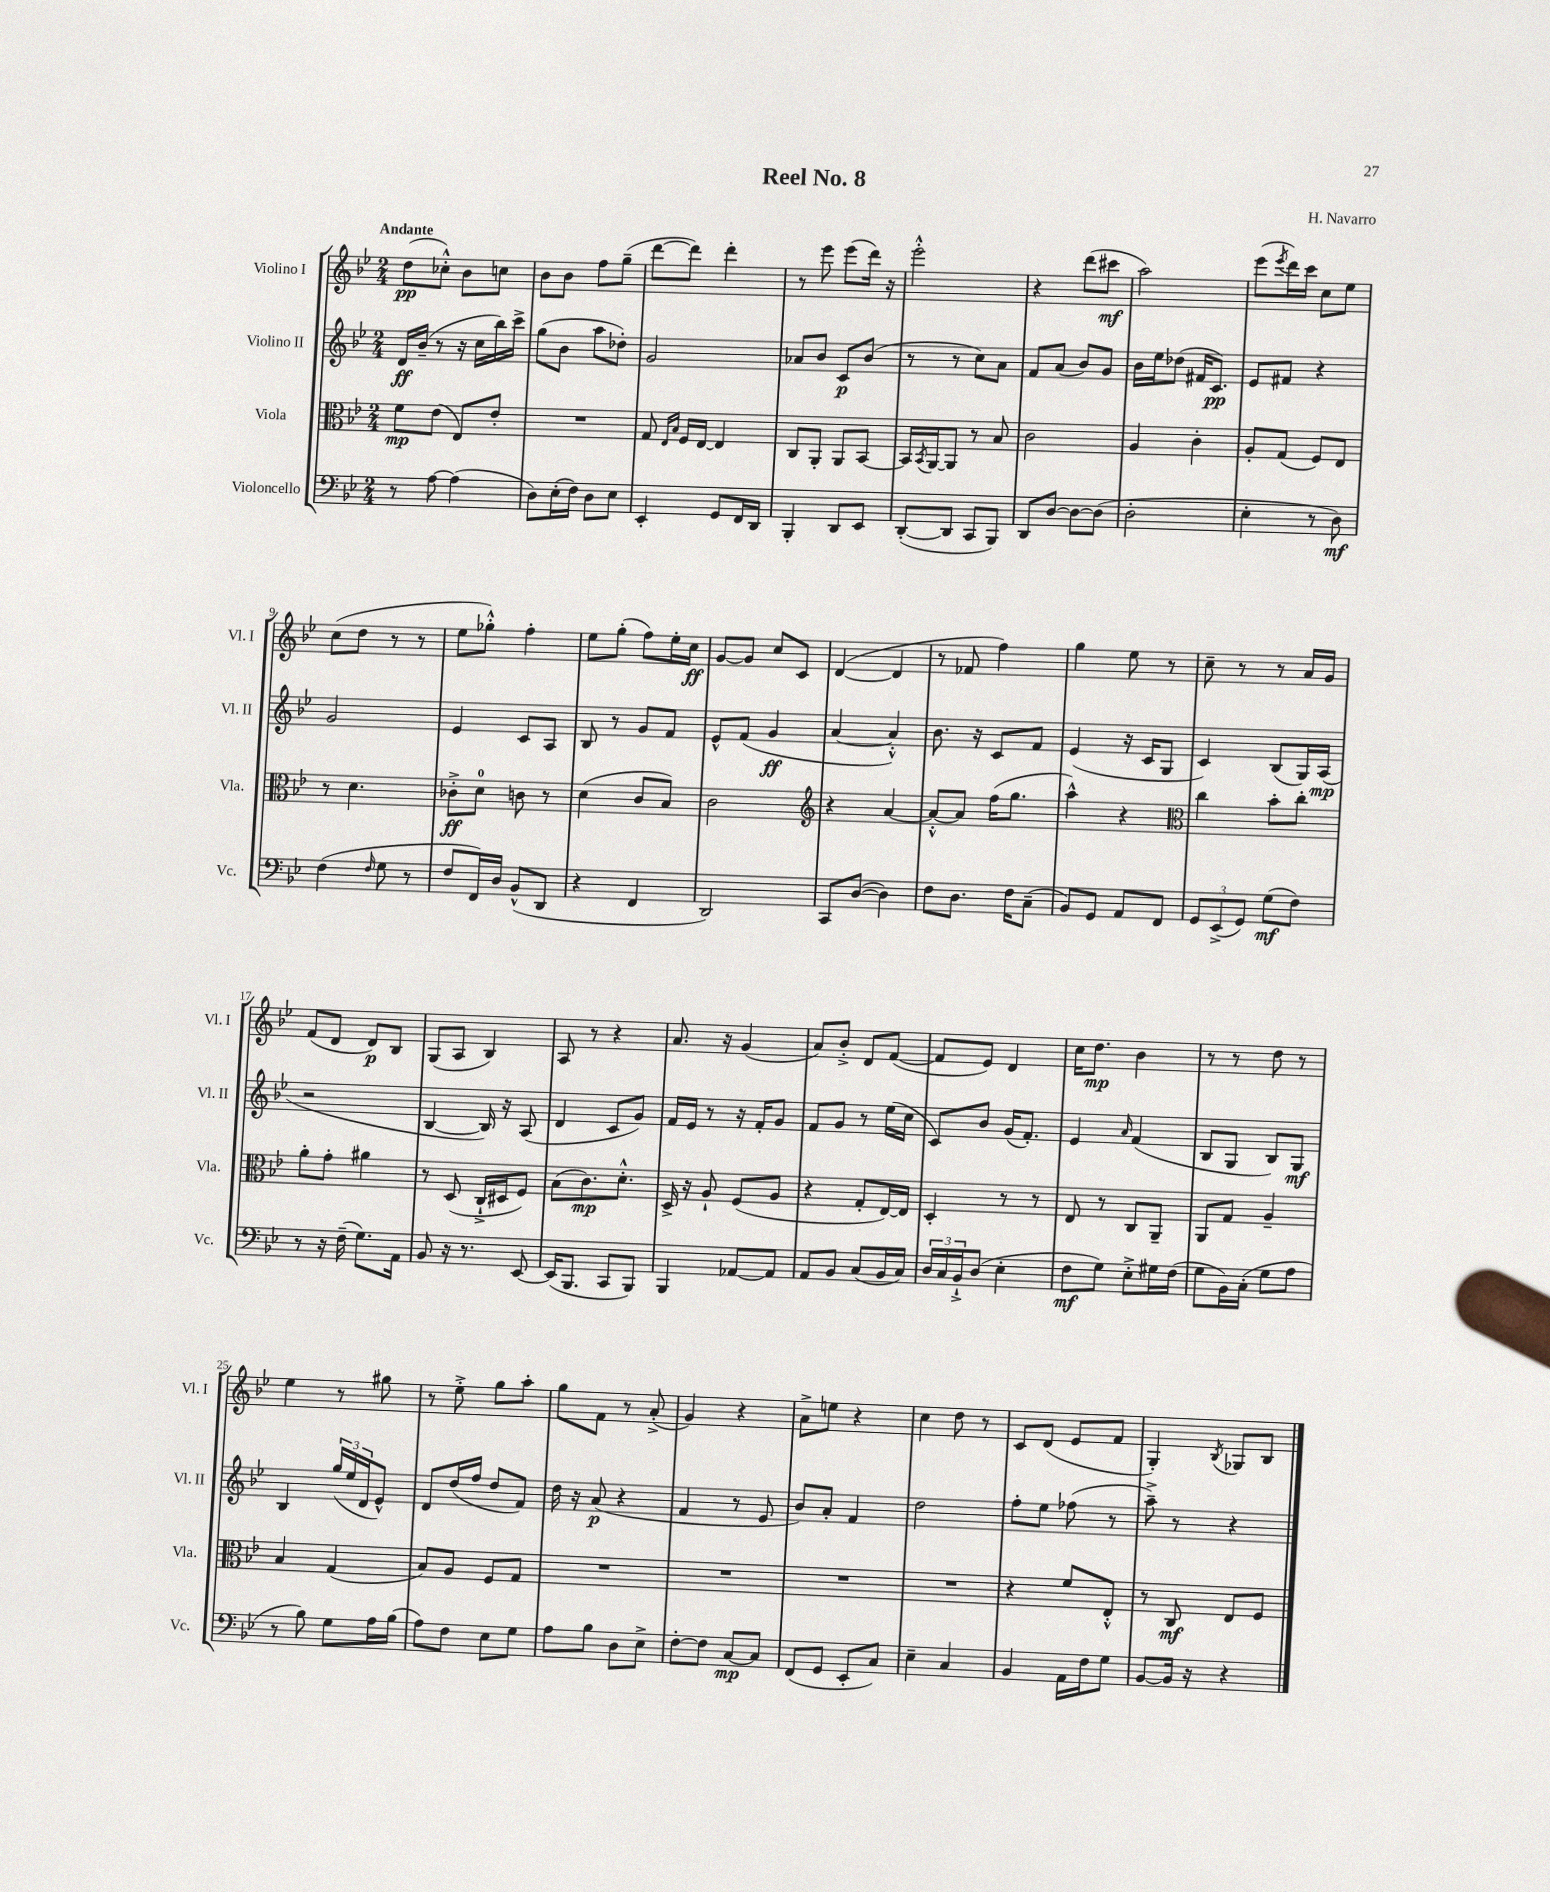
\header { title = "Reel No. 8" composer = "H. Navarro" }
<<
\new StaffGroup <<
\new Staff = "s0" \with { instrumentName = "Violino I" shortInstrumentName = "Vl. I" } {
    \clef treble \key bes \major \numericTimeSignature \time 2/4 \tempo "Andante"
    d''8\pp( ces''8-.-^) bes'8 c''8 |
    bes'8 bes'8 f''8 g''8--( |
    d'''8~ d'''8) d'''4-. |
    r8 ees'''8 ees'''8( d'''16) r16 |
    ees'''2-.-^ |
    r4 d'''8( cis'''8\mf |
    a''2) |
    ees'''8( \acciaccatura { ees'''8 } d'''16) c'''16 c''8 ees''8 |
    c''8( d''8 r8 r8 |
    ees''8 ges''8-.-^) f''4-. |
    ees''8 g''8-.( f''8) ees''16-. c''16\ff |
    g'8~ g'8 c''8 c'8 |
    d'4~( d'4 |
    r8 fes'8 f''4) |
    g''4 ees''8 r8 |
    c''8-- r8 r8 a'16 g'16 |
    f'8( d'8 d'8\p) bes8 |
    g8( a8 bes4) |
    a8 r8 r4 |
    a'8. r16 g'4( |
    a'8) bes'8-.-> d'8 f'8~( |
    f'8 ees'8) d'4 |
    c''16 d''8.\mp bes'4 |
    r8 r8 d''8 r8 |
    ees''4 r8 gis''8 |
    r8 ees''8-.-> g''8 a''8-. |
    g''8 f'8 r8 a'8-.->( |
    g'4) r4 |
    a'8-> e''8 r4 |
    c''4 d''8 r8 |
    c'8 d'8( ees'8 f'8 |
    g4-.) \acciaccatura { bes8 } ges8 bes8 \bar "|." |
}
\new Staff = "s1" \with { instrumentName = "Violino II" shortInstrumentName = "Vl. II" } {
    \clef treble \key bes \major \numericTimeSignature \time 2/4
    d'16\ff bes'16--( r8 r16 c''16 bes''16) c'''16-> |
    g''8( bes'8 a''8 des''8-.) |
    g'2 |
    aes'8 bes'8 c'8\p bes'8( |
    r8 r8 c''8) a'8 |
    f'8 a'8( bes'8) g'8 |
    bes'16 ees''16 des''8( fis'16 c'8.\pp) |
    ees'8 fis'8 r4 |
    g'2 |
    ees'4 c'8 a8 |
    bes8 r8 g'8 f'8 |
    ees'8-^ f'8( g'4\ff |
    a'4~ a'4-.-^) |
    bes'8. r16 c'8 f'8 |
    ees'4( r16 c'16 g8 |
    c'4) bes8( g16) a16\mp( |
    r2 |
    bes4~ bes16) r16 a8( |
    d'4 c'8 g'8) |
    f'16 ees'16 r8 r16 f'16-. g'8 |
    f'8 g'8 r8 ees''16( c''16 |
    c'8) bes'8 g'16( f'8.-.) |
    ees'4 \grace { a'16 } f'4( |
    bes8 g8 bes8) g8\mf |
    bes4 \tuplet 3/2 { g''16( ees''16 d'16 } ees'8-^) |
    d'8 d''16( f''16 d''8 f'8) |
    d''16 r16 a'8\p( r4 |
    f'4 r8 ees'8 |
    bes'8) a'8-. f'4 |
    d''2 |
    f''8-. ees''8 fes''8( r8 |
    a''8--->) r8 r4 \bar "|." |
}
\new Staff = "s2" \with { instrumentName = "Viola" shortInstrumentName = "Vla." } {
    \clef alto \key bes \major \numericTimeSignature \time 2/4
    f'8\mp ees'8( ees8) ees'8-. |
    R2 |
    g8 \grace { ees16 bes16 } f16 ees16~ ees4 |
    c8 a,8-. a,8 bes,8~ |
    bes,16 \acciaccatura { bes,8 } a,16~ a,8 r8 bes8 |
    c'2 |
    a4 c'4-. |
    a8-. g8( f8) ees8 |
    r8 d'4. |
    ces'8-.->\ff d'8-0 c'8 r8 |
    d'4( c'8 bes8) |
    c'2 |
    \clef treble r4 a'4~ |
    a'8~-.-^ a'8 f''16( g''8. |
    a''4-^) r4 |
    \clef alto c''4 bes'8-. c''8-. |
    a'8-. g'8-. ais'4 |
    r8 d8( c16-!-> dis16 f8) |
    bes8( c'8.\mp) d'8.-.-^ |
    d16-> r16 a8-! f8( a8 |
    r4 g8-. ees16~) ees16 |
    d4-. r8 r8 |
    ees8 r8 c8 a,8-- |
    a,8 g8 a4-- |
    bes4 g4( |
    bes8) a8 f8 g8 |
    R2 |
    R2 |
    R2 |
    R2 |
    r4 f'8 ees8-.-^ |
    r8 c8\mf ees8 f8 \bar "|." |
}
\new Staff = "s3" \with { instrumentName = "Violoncello" shortInstrumentName = "Vc." } {
    \clef bass \key bes \major \numericTimeSignature \time 2/4
    r8 a8~ a4( |
    d8) ees16-.( f16) d8 ees8 |
    ees,4-. g,8 f,16 d,16 |
    bes,,4-. d,8 ees,8 |
    d,8~-.( d,8 c,8 bes,,8) |
    d,8 d8~ d8~ d8( |
    d2-. |
    ees4-. r8 d8\mf) |
    f4( \grace { f16 } g8 r8 |
    f8 f,16) d16 bes,8-^( d,8 |
    r4 f,4 |
    d,2) |
    c,8 d8~( d4) |
    f8 d8. f16 c8--( |
    bes,8) g,8 a,8 f,8 |
    \tuplet 3/2 { g,8 ees,8->( g,8) } g8\mf( f8) |
    r8 r16 f16--( g8.) a,16 |
    bes,8 r16 r8. ees,8~ |
    ees,16( bes,,8. c,8 bes,,8) |
    bes,,4 aes,8~ aes,8 |
    a,8 bes,8 c8( bes,16 c16) |
    \tuplet 3/2 { d16 c16 bes,16-!-> } d8( ees4-. |
    f8\mf g8) ees8-.-> gis16 f16( |
    g8 bes,16) c16-.( g8 a8 |
    r8 bes8) g8 a16 bes16( |
    a8) f8 ees8 g8 |
    a8 bes8 d8 ees8-> |
    f8~-. f8 c8~\mp c8 |
    f,8( g,8 ees,8-. c8) |
    ees4-- c4 |
    bes,4 a,16 f16 g8 |
    bes,8~ bes,16 r16 r4 \bar "|." |
}
>>
>>
